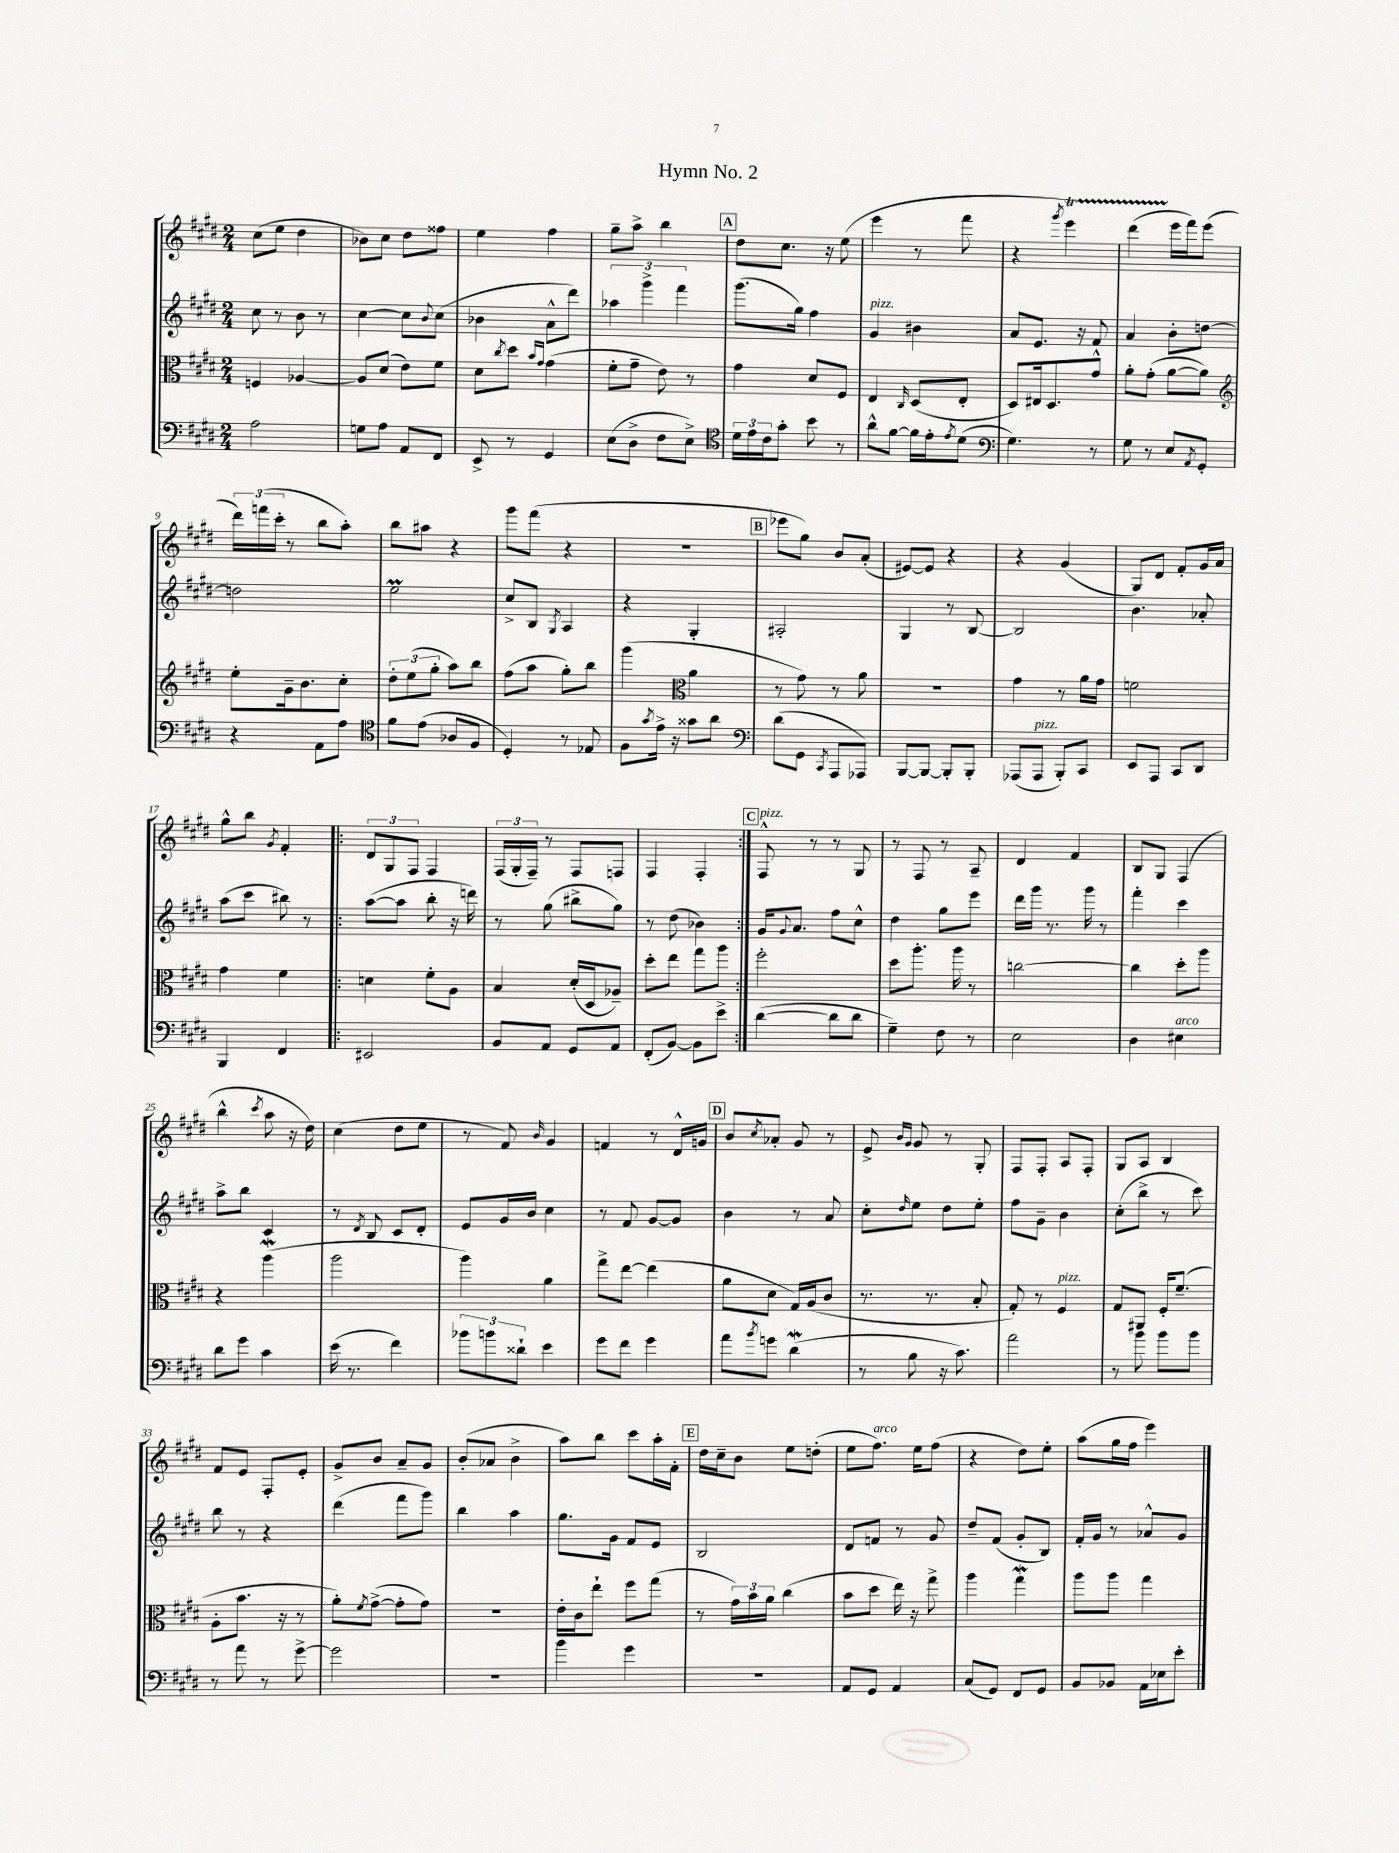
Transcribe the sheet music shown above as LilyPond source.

\header { title = "Hymn No. 2" }
<<
\new StaffGroup <<
\new Staff = "s0" {
    \clef treble \key e \major \numericTimeSignature \time 2/4
    cis''8( e''8 dis''4 |
    bes'8) cis''8 dis''8 fisis''8 |
    e''4 fis''4 |
    gis''8-- a''8-> b''4 |
    \mark \markup { \box "A" } dis''8 cis''8. r16 e''8( |
    e'''4 r8 fis'''8 |
    r4 \acciaccatura { gis'''8 } e'''4\startTrillSpan) |
    dis'''4( e'''16\stopTrillSpan fis'''16) e'''8( |
    \tuplet 3/2 { dis'''16) f'''16( cis'''16-. } r8 b''8 a''8-.) |
    b''8 ais''8 r4 |
    gis'''8 fis'''8( r4 |
    r2 |
    \mark \markup { \box "B" } ees'''8 gis''8) b'8 a'8-.( |
    eis'8~) eis'8 r4 |
    r4 gis'4( |
    gis8) dis'8 fis'8-. gis'16 a'16 |
    gis''8-^ b''8 \acciaccatura { gis'8 } fis'4-. |
    \repeat volta 2 { \tuplet 3/2 { dis'8 gis8 fis8 } fis4 |
    \tuplet 3/2 { fis16( gis16-. fis16--) } r8 fis8 f8 |
    fis4 fis4-. | }
    \mark \markup { \box "C" } fis8-^^\markup { \italic "pizz." } r8 r8 gis8 |
    r8 fis8 r8 a8-- |
    dis'4 fis'4 |
    b8 gis8 fis4( |
    b''4-^ \acciaccatura { cis'''8 } a''8 r16 dis''16) |
    cis''4( dis''8 e''8 |
    r8 fis'8) \grace { b'16 } gis'4 |
    f'4 r8 dis'16-^ g'16 |
    \mark \markup { \box "D" } b'8 \acciaccatura { cis''8 } aes'8-. gis'8 r8 |
    e'8-> \grace { b'16 gis'16 } gis'8 r8 gis8-. |
    fis8 fis8-. a8 fis8-. |
    gis8 a8 b4 |
    fis'8 e'8 fis8-. e'8-. |
    gis'8-> b'8 a'8-- gis'8 |
    b'8-.( aes'8 b'4-> |
    a''8) b''8 cis'''8 a''16-. fis'16-. |
    \mark \markup { \box "E" } dis''16 cis''16-- b'8 e''8 d''8-.( |
    e''8 fis''8.^\markup { \italic "arco" }) e''16 fis''8( |
    r4 dis''8) e''8-. |
    a''8( gis''16 fis''16 e'''4) \bar "|." |
}
\new Staff = "s1" {
    \clef treble \key e \major \numericTimeSignature \time 2/4
    cis''8 r8 b'8 r8 |
    cis''4~ cis''8 \appoggiatura { b'8 } cis''8( |
    bes'4 a'8-^ dis'''8) |
    \tuplet 3/2 { aes''4 gis'''4-> fis'''4 } |
    \mark \markup { \box "A" } gis'''8.( gis''16) fis''4 |
    gis'4^\markup { \italic "pizz." } bis'4 |
    a'8 e'8. r16 fis'8 |
    a'4 b'8-. d''8~ |
    d''2 |
    e''2\prall |
    cis''8-> b8 \acciaccatura { gis8 } a4 |
    r4 gis4-. |
    \mark \markup { \box "B" } ais2-. |
    gis4 r8 b8~ |
    b2 |
    b'4. aes'8-. |
    a''8( cis'''8 bis''8) r8 |
    \repeat volta 2 { a''8~( a''8 b''8-. r16 d'''16) |
    r8 gis''8( bis''8-> gis''8) |
    r8 dis''8( bes'4) | }
    \mark \markup { \box "C" } gis'16 \appoggiatura { gis'8 } a'8. fis''8 cis''8-^ |
    dis''4 gis''8 e'''8 |
    dis'''16 gis'''16 r8. gis'''16 r8 |
    fis'''4-. cis'''4 |
    a''8-> b''8 cis'4 |
    r8 \acciaccatura { dis'8 } b8 cis'8 dis'8-. |
    e'8 gis'16 b'16 cis''4 |
    r8 fis'8 gis'8~ gis'8 |
    \mark \markup { \box "D" } b'4 r8 a'8 |
    cis''8-. \grace { dis''16 } e''8 dis''8 e''8-. |
    fis''8 gis'8-- b'4 |
    cis''8-.( b''8-> r8 cis'''8) |
    b''8 r8 r4 |
    dis'''4( fis'''8 gis'''8) |
    b''4 a''4 |
    gis''8. gis'16 fis'8 e'8 |
    \mark \markup { \box "E" } b2 |
    dis'8 f'8 r8 gis'8 |
    dis''8-- fis'8( gis'8-. b8) |
    fis'16-. gis'16 r8 aes'8-^ gis'8 \bar "|." |
}
\new Staff = "s2" {
    \clef alto \key e \major \numericTimeSignature \time 2/4
    f4 aes4~ |
    aes8 dis'8( e'8) fis'8 |
    dis'8 \acciaccatura { cis''8 } dis''8 \grace { b'16 gis'16 } gis'4( |
    fis'8-. gis'8-- e'8) r8 |
    \mark \markup { \box "A" } gis'4 dis'8 fis8 |
    e4 \grace { cis16 } dis8( e8-. |
    dis8) eis16 dis8. gis'8-^ |
    a'8-. gis'8-.( a'8~ a'8) |
    \clef treble e''8-. gis'16-- b'8. cis''8-. |
    \tuplet 3/2 { dis''8-. e''8( gis''8-. } a''8) b''8 |
    fis''8( a''8 gis''8-.) b''8 |
    gis'''4( \clef alto a'4 |
    \mark \markup { \box "B" } r8 gis'8) r8 a'8 |
    r2 |
    gis'4 r8 a'16 gis'16 |
    f'2 |
    gis'4 fis'4 |
    \repeat volta 2 { d'4 fis'8-. a8 |
    b4 dis'16-.( dis16 aes8--) |
    dis''8-. e''8 gis''8 a''8 | }
    \mark \markup { \box "C" } fis''2-. |
    dis''8 a''8.-. a''16 r8 |
    c''2~ |
    c''4 dis''8-. a''8 |
    r4 a''4\mordent( |
    a''2 |
    a''4) a'4 |
    gis''8-> e''8~ e''4( |
    \mark \markup { \box "D" } a'8 dis'8 gis16) a16( cis'8 |
    r8. r8. b8-. |
    gis8-.) r8 fis4^\markup { \italic "pizz." } |
    gis8 ais,8 fis16-. fis'8.--( |
    a8-. b'8. r16 r8 |
    a'8-.) \acciaccatura { fis'8 } gis'8~->( gis'8-. gis'8) |
    r2 |
    e'16-. cis'16 e''8-! fis''8 gis''8( |
    \mark \markup { \box "E" } r8 \tuplet 3/2 { gis'16) b'16 a'16 } cis''4( |
    b'8 dis''8 e''16) r16 gis''8-> |
    a''4 gis''4\mordent |
    a''8 a''8 gis''4 \bar "|." |
}
\new Staff = "s3" {
    \clef bass \key e \major \numericTimeSignature \time 2/4
    a2 |
    g8 a8 a,8 fis,8 |
    e,8-> r8 gis,4 |
    e8( dis8-> fis8 e8->) |
    \mark \markup { \box "A" } \clef tenor \tuplet 3/2 { dis'16 e'16 cis'16 } gis'8-. b'8 r8 |
    a'8-^ fis'8~ fis'16 e'16-. \acciaccatura { e'8 } dis'8( |
    \clef bass gis4.) r8 |
    gis8 r8 e8 \acciaccatura { a,8 } gis,8-. |
    r4 a,8 a8 |
    \clef tenor fis'8 e'8( aes8 fis8 |
    dis4-.) r8 ees8 |
    fis8 \acciaccatura { gis'8 } e'16-> r16 gisis'8 a'8 |
    \mark \markup { \box "B" } \clef bass dis'8( gis,8 \acciaccatura { cis,8 } a,,8 aes,,8) |
    b,,8~ b,,8~ b,,8-. b,,8-. |
    aes,,8( aes,,8^\markup { \italic "pizz." } b,,8-.) cis,8 |
    e,8 a,,8 cis,8 dis,8 |
    b,,4 fis,4 |
    \repeat volta 2 { eis,2 |
    b,8 a,8 gis,8 a,8 |
    fis,8-.( b,8~) b,8 e'8-> | }
    \mark \markup { \box "C" } dis'4~( dis'8 dis'8 |
    gis4--) fis8 r8 |
    e2 |
    dis4 eis4^\markup { \italic "arco" } |
    dis'8 gis'8 cis'4 |
    e'16( r8. fis'4) |
    \tuplet 3/2 { bes'8 b'8 disis'8-! } e'4 |
    gis'8 fis'8 gis'4 |
    \mark \markup { \box "D" } a'8 \acciaccatura { b'8 } g'8 dis'4\mordent( |
    r8 b8 r16 cis'8.) |
    a'2 |
    r8 b'8 b'8 b'8 |
    r8 a'8 r8 gis'8~-> |
    gis'2 |
    r2 |
    b'4 gis'4 |
    \mark \markup { \box "E" } r2 |
    a,8 gis,8 a,4 |
    cis8( gis,8) fis,8 gis,8 |
    b,8 bes,8 a,16 ees16 e'8-. \bar "|." |
}
>>
>>
